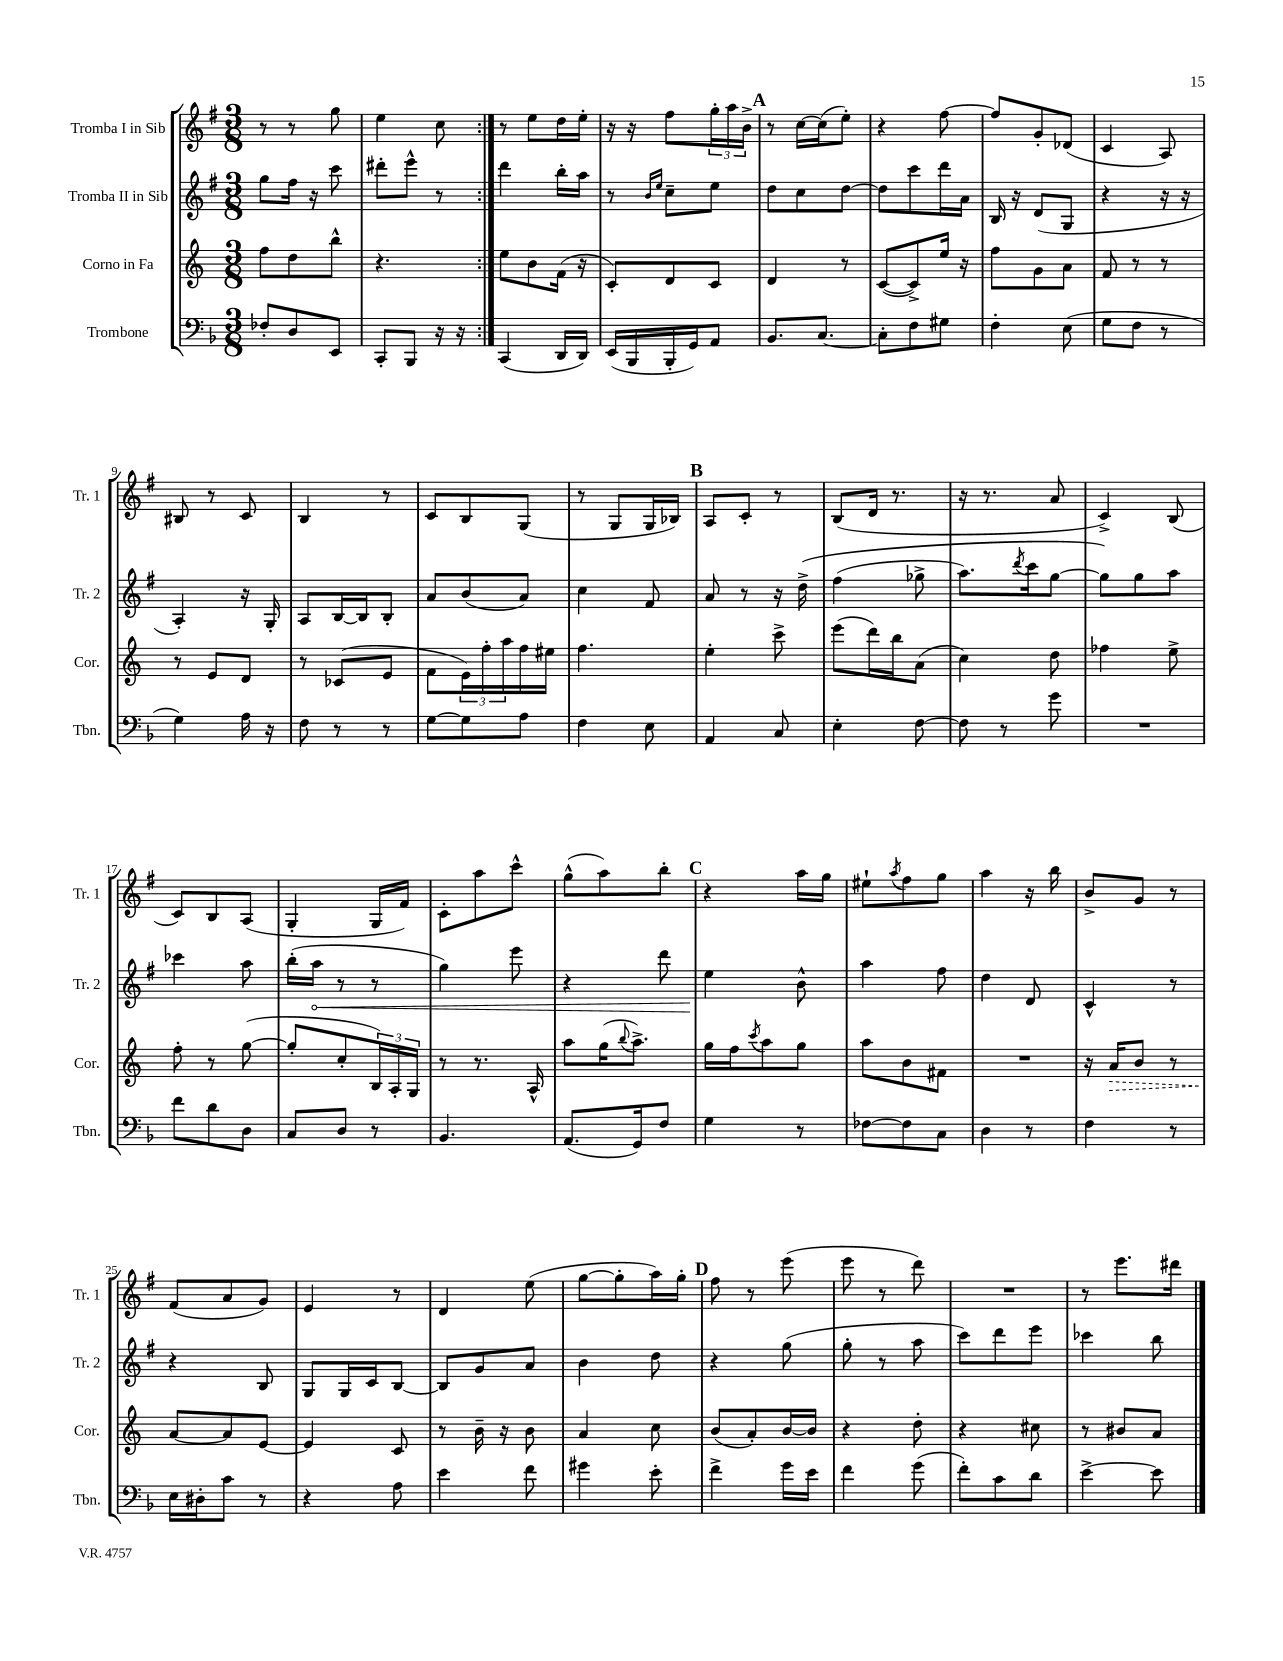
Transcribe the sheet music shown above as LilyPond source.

<<
\new StaffGroup <<
\new Staff = "s0" \with { instrumentName = "Tromba I in Sib" shortInstrumentName = "Tr. 1" } {
    \clef treble \key g \major \numericTimeSignature \time 3/8
    \repeat volta 2 { r8 r8 g''8 |
    e''4 c''8 | }
    r8 e''8 d''16 e''16-. |
    r16 r16 fis''8 \tuplet 3/2 { g''16-. a''16 b'16-> } |
    \mark \markup { \bold "A" } r8 c''16~ c''16( e''8-.) |
    r4 fis''8~ |
    fis''8 g'8-. des'8( |
    c'4 a8) |
    bis8 r8 c'8 |
    b4 r8 |
    c'8 b8 g8( |
    r8 g8 g16 bes16) |
    \mark \markup { \bold "B" } a8 c'8-. r8 |
    b8( d'16 r8. |
    r16 r8. a'8 |
    c'4->) b8( |
    c'8) b8 a8( |
    g4-. g16 fis'16) |
    c'8-. a''8 c'''8-^ |
    g''8-^( a''8) b''8-. |
    \mark \markup { \bold "C" } r4 a''16 g''16 |
    eis''8-! \acciaccatura { a''8 } fis''8 g''8 |
    a''4 r16 b''16 |
    b'8-> g'8 r8 |
    fis'8( a'8 g'8) |
    e'4 r8 |
    d'4 e''8( |
    g''8~ g''8-. a''16) g''16-. |
    \mark \markup { \bold "D" } fis''8 r8 e'''8( |
    e'''8 r8 d'''8) |
    R4. |
    r8 e'''8. dis'''16 \bar "|." |
}
\new Staff = "s1" \with { instrumentName = "Tromba II in Sib" shortInstrumentName = "Tr. 2" } {
    \clef treble \key g \major \numericTimeSignature \time 3/8
    \repeat volta 2 { g''8 fis''16 r16 c'''8 |
    dis'''8-. e'''8-^ r8 | }
    d'''4 b''16-. a''16 |
    r8 \grace { b'16 e''16 } c''8-- e''8 |
    \mark \markup { \bold "A" } d''8 c''8 d''8~ |
    d''8 c'''8 d'''16 a'16 |
    b16 r16 d'8( g8 |
    r4 r16 r16 |
    a4-.) r16 g16-. |
    a8 b16~ b16 b8-. |
    a'8 b'8( a'8) |
    c''4 fis'8 |
    \mark \markup { \bold "B" } a'8 r8 r16 d''16->\( |
    fis''4( ges''8-> |
    a''8.) \acciaccatura { d'''8 } c'''16 g''8~ |
    g''8\) g''8 a''8 |
    ces'''4 a''8 |
    b''16-.( \once \override Hairpin.circled-tip = ##t a''16\< r8 r8 |
    g''4) e'''8 |
    r4 d'''8 |
    \mark \markup { \bold "C" } e''4\! b'8-^ |
    a''4 fis''8 |
    d''4 d'8 |
    c'4-^ r8 |
    r4 b8 |
    g8 g16 c'16 b8~ |
    b8 g'8 a'8 |
    b'4 d''8 |
    \mark \markup { \bold "D" } r4 g''8( |
    g''8-. r8 a''8 |
    c'''8) d'''8 e'''8 |
    ces'''4 b''8 \bar "|." |
}
\new Staff = "s2" \with { instrumentName = "Corno in Fa" shortInstrumentName = "Cor." } {
    \clef treble \key c \major \numericTimeSignature \time 3/8
    \repeat volta 2 { f''8 d''8 b''8-^ |
    r4. | }
    e''8 b'8 f'16( r16 |
    c'8-.) d'8 c'8 |
    \mark \markup { \bold "A" } d'4 r8 |
    c'8~( c'8->) e''16 r16 |
    f''8 g'8 a'8 |
    f'8 r8 r8 |
    r8 e'8 d'8 |
    r8 ces'8( e'8 |
    f'8 \tuplet 3/2 { e'16) f''16-. a''16 } f''16 eis''16 |
    f''4. |
    \mark \markup { \bold "B" } e''4-. c'''8-> |
    e'''8( d'''16) b''16 a'8( |
    c''4) d''8 |
    fes''4 e''8-> |
    f''8-. r8 g''8~( |
    g''8-. c''8-. \tuplet 3/2 { b16) a16-. g16 } |
    r8 r8. a16-^ |
    a''8 g''16( \appoggiatura { b''8 } a''8.->) |
    \mark \markup { \bold "C" } g''16 f''16 \acciaccatura { c'''8 } a''8 g''8 |
    a''8 b'8 fis'8 |
    R4. |
    r16 \once \override Hairpin.style = #'dashed-line a'16\> b'8 r8 |
    a'8~\! a'8 e'8~ |
    e'4 c'8 |
    r8 b'16-- r16 b'8 |
    a'4 c''8 |
    \mark \markup { \bold "D" } b'8( a'8-.) b'16~ b'16 |
    r4 d''8-. |
    r4 cis''8 |
    r8 bis'8 a'8 \bar "|." |
}
\new Staff = "s3" \with { instrumentName = "Trombone" shortInstrumentName = "Tbn." } {
    \clef bass \key f \major \numericTimeSignature \time 3/8
    \repeat volta 2 { fes8-. d8 e,8 |
    c,8-. bes,,8 r16 r16 | }
    c,4( d,16 d,16) |
    e,16( bes,,16 bes,,16-. g,16) a,8 |
    \mark \markup { \bold "A" } bes,8. c8.~ |
    c8-. f8 gis8 |
    f4-. e8( |
    g8 f8 r8 |
    g4) a16 r16 |
    f8 r8 r8 |
    g8~ g8 a8 |
    f4 e8 |
    \mark \markup { \bold "B" } a,4 c8 |
    e4-. f8~ |
    f8 r8 g'8 |
    R4. |
    f'8 d'8 d8 |
    c8 d8 r8 |
    bes,4. |
    a,8.( g,16) f8 |
    \mark \markup { \bold "C" } g4 r8 |
    fes8~ fes8 c8 |
    d4 r8 |
    f4 r8 |
    e16 dis16-. c'8 r8 |
    r4 a8 |
    e'4 f'8 |
    gis'4 e'8-. |
    \mark \markup { \bold "D" } f'4-> g'16 e'16 |
    f'4 g'8( |
    f'8-.) c'8 d'8 |
    e'4~-> e'8 \bar "|." |
}
>>
>>
